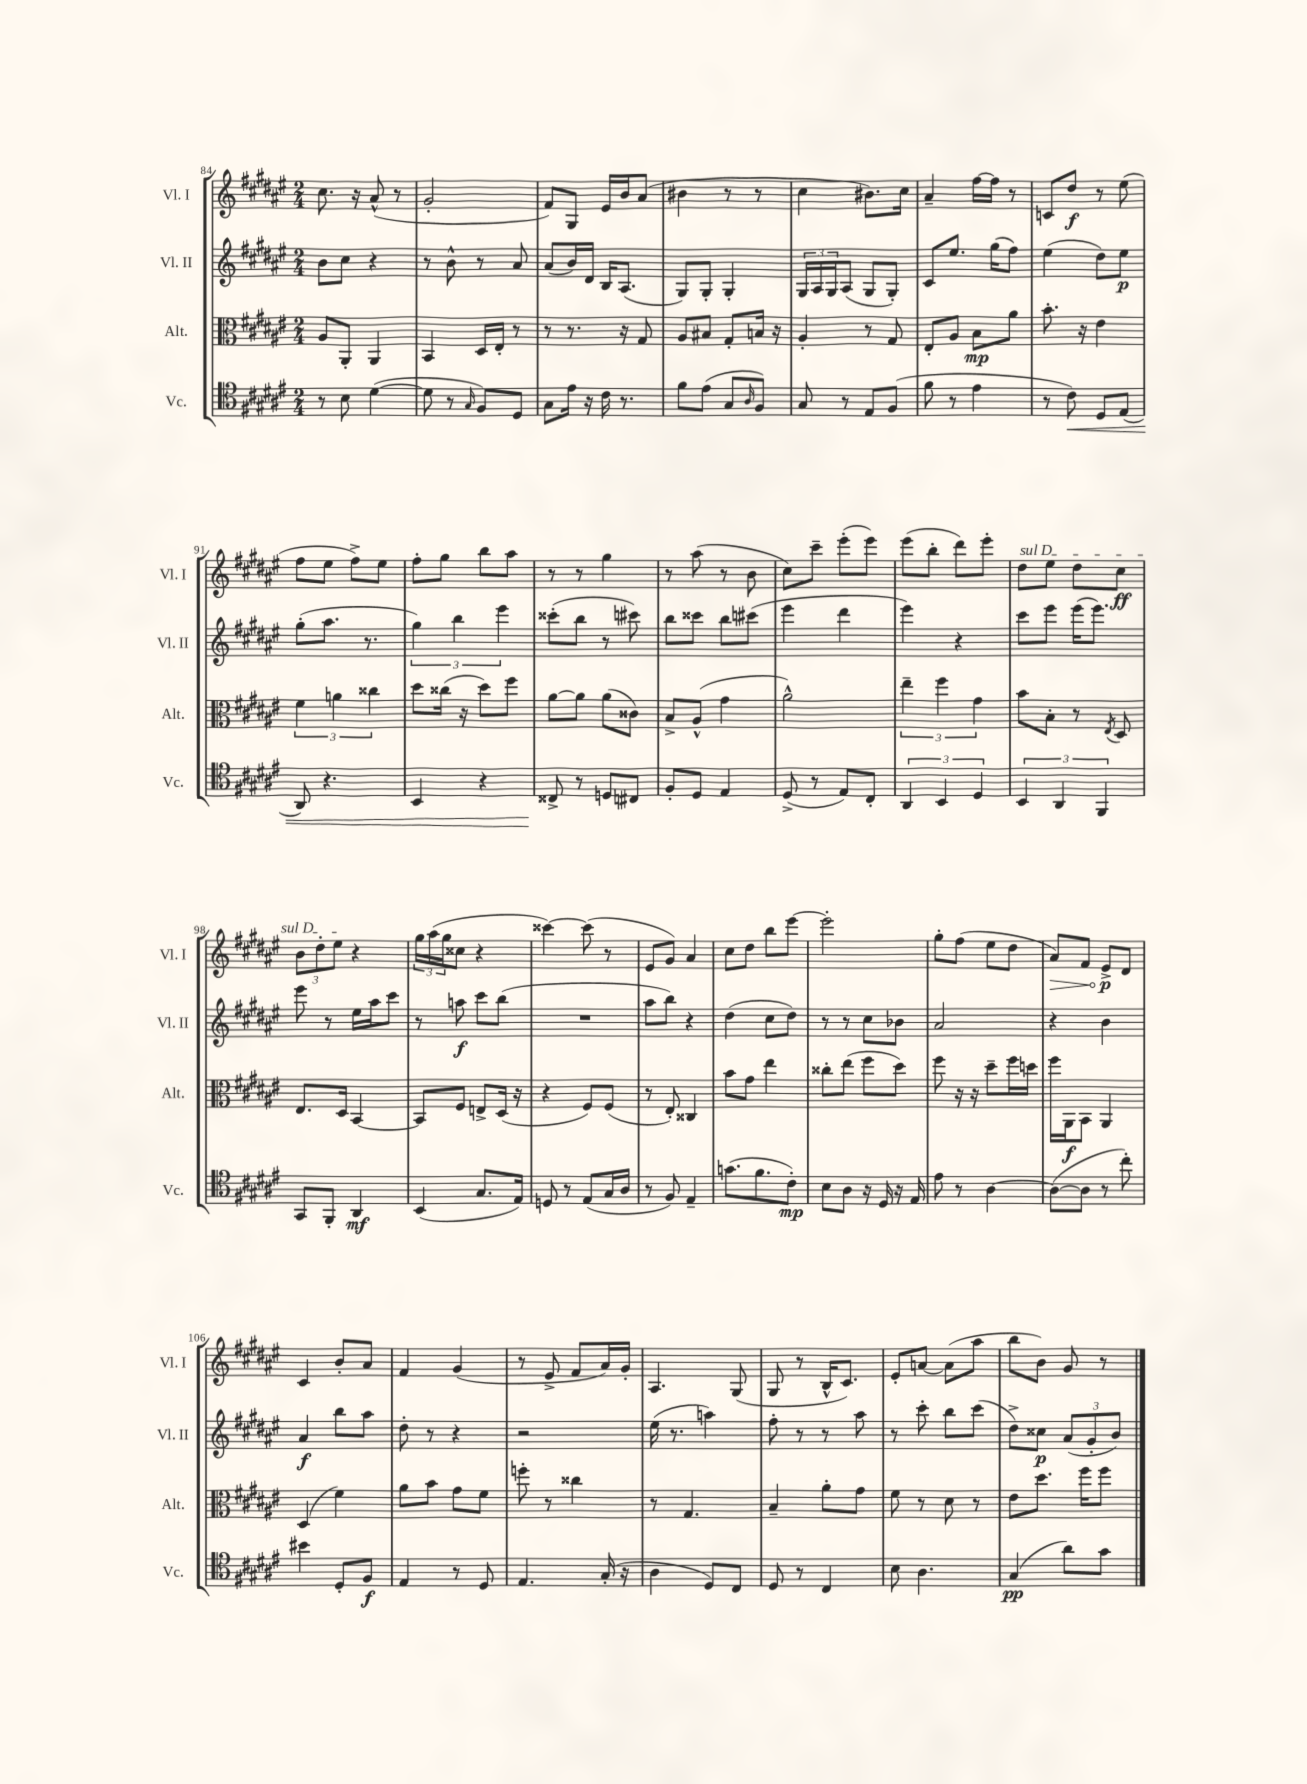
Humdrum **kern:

**kern	**kern	**kern	**kern
*staff4	*staff3	*staff2	*staff1
*clefC4	*clefC3	*clefG2	*clefG2
*k[f#c#g#d#a#e#]	*k[f#c#g#d#a#e#]	*k[f#c#g#d#a#e#]	*k[f#c#g#d#a#e#]
*M2/4	*M2/4	*M2/4	*M2/4
8r	8A#	8b	8.cc#
8B	8AA#'	8cc#	.
.	.	.	16r
([4d#	4AA#	4r	(8a#^^
.	.	.	8r
=	=	=	=
8d#]	4BB	8r	2g#'
8r	.	8b^^	.
16qqG#	.	.	.
8F#)	16D#	8r	.
.	16E#'	.	.
8D#	8r	8a#	.
=	=	=	=
8G#	8r	(8a#	8f#)
16e#	8.r	16b)	8G#
16r	.	16d#	.
16c#	.	16B	16e#
8.r	16r	(8.A#	16b
.	8G#	.	(8a#
=	=	=	=
8f#	8A#	8G#)	4b#
(8e#	8B#	8G#'	.
8G#	8G#'	4G#'	8r
16qqA#	.	.	.
8F#)	16B	.	8r
.	16r	.	.
=	=	=	=
8G#	4A#'	24G#	4cc#
.	.	24A#	.
.	.	24G#	.
8r	.	(8A#	.
8E#	8r	8G#	8.b#)
(8F#	8G#	8G#')	.
.	.	.	16cc#
=	=	=	=
8f#	8E#'	8c#	4a#~
8r	8A#	8.ee#	.
4e#	8B	.	[16ff#
.	.	(16gg#	16ff#]
.	8a#	8ff#)	8r
=	=	=	=
8r	8.b'	(4ee#	8c
8c#)	.	.	8dd#
.	16r	.	.
8D#	4e#	8dd#)	8r
(8E#	.	8ee#	(8ee#
=	=	=	=
8AA#)	6f#	(8gg#'	8ff#
4.r	.	8.aa#	8ee#
.	6a	.	.
.	.	.	8ff#^)
.	.	8.r	.
.	6cc##	.	.
.	.	.	8ee#
=	=	=	=
4BB	8dd#	6gg#)	8ff#'
.	(16cc##	.	8gg#
.	.	6bb	.
.	16r	.	.
4r	8dd#)	.	8bb
.	.	6eee#	.
.	8ff#	.	8aa#
=	=	=	=
8C##^	[8a#	(8ccc##'	8r
8r	8a#]	8bb	8r
8D	(8a#	8r	4gg#
8C#	8c##)	8ccc#)	.
=	=	=	=
8F#'	8B^	8bb	8r
8D#	(8A#^^	8ccc##	(8aa#
4E#	4g#	8bb	8r
.	.	(8ccc#	8b
=	=	=	=
(8D#^	2a#^^)	4eee#	8cc#)
8r	.	.	8ccc#~
8E#)	.	4ddd#	(8eee#'
8C#'	.	.	8eee#)
=	=	=	=
6AA#	6ee#~	4eee#)	(8eee#
.	.	.	8bb'
6BB	6ff#	.	.
.	.	4r	8ddd#)
6D#	6g#	.	.
.	.	.	8eee#'
=	=	=	=
6BB	8b	8ccc#	8dd#
.	8B'	8eee#	8ee#
6AA#	.	.	.
.	8r	(16eee#	8dd#
.	.	8.eee#)	.
6FF#	.	.	.
.	8qE#	.	.
.	8D#	.	8cc#
=	=	=	=
8GG#	8.E#	8eee#	12b
.	.	.	12dd#'
8FF#'	.	8r	.
.	.	.	12ee#
.	16D#	.	.
4AA#	[4BB	16ee#	4r
.	.	16aa#	.
.	.	8ccc#	.
=	=	=	=
(4BB	8BB]	8r	24gg#
.	.	.	(24aa#
.	.	.	24gg#
.	8F#	8aa	8cc##
8.G#	8E^	8ccc#	4r
.	(16D#	(8bb	.
16E#)	16r	.	.
=	=	=	=
8D	4r	2r	[4ccc##)
8r	.	.	.
(8E#	8F#)	.	(8ccc##]
16G#	(8F#	.	8r
16A#	.	.	.
=	=	=	=
8r	8r	8aa#	8e#
8F#)	8E#')	8bb)	8g#)
4E#~	4C##	4r	4a#
=	=	=	=
(8.g	8b	(4dd#	8cc#
.	8g#	.	8dd#
8.f#	.	.	.
.	4ee#	8cc#	8bb
8c#')	.	8dd#)	[8eee#
=	=	=	=
8B	8cc##'	8r	2eee#']
8A#	(8ee#	8r	.
16r	8ff#	8cc#	.
16D#	.	.	.
16r	8dd#)	8b-	.
16E#	.	.	.
=	=	=	=
8e#	8ff#	2a#	8gg#'
8r	16r	.	(8ff#
.	16r	.	.
[4A#	8dd#~	.	8ee#
.	16ff#	.	8dd#
.	16dd	.	.
=	=	=	=
(8A#_	16ff#	4r	8a#)
.	16AA#	.	.
8A#]	8BB	.	8f#
8r	4AA#	4b	8e#^
8cc#')	.	.	8d#
=	=	=	=
4b#	(4D#	4a#	4c#
8D#'	4f#)	8bb	8b'
8F#	.	8aa#	8a#
=	=	=	=
4E#	8a#	8dd#'	4f#
.	8b	8r	.
8r	8g#	4r	(4g#
8D#	8f#	.	.
=	=	=	=
4.E#	8ff'	2r	8r
.	8r	.	8e#^
.	4cc##	.	8f#
(16G#'	.	.	16a#)
16r	.	.	16g#'
=	=	=	=
4A#	8r	(16ee#	4.A#
.	.	8.r	.
.	4.G#	.	.
8D#)	.	4aa)	.
8C#	.	.	(8G#
=	=	=	=
8D#	4B~	8ff#'	8G#
8r	.	8r	8r
4C#	8a#'	8r	16B^^
.	.	.	8.c#)
.	8g#	8aa#	.
=	=	=	=
8B	8f#	8r	8e#'
4.A#	8r	8ccc#'	[8a
.	8d#	8bb	(8a]
.	8r	(8ccc#	8aa#
=	=	=	=
(4G#	8e#	8dd#^)	8bb
.	8.dd#	8cc##	8b)
8a#)	.	(12a#	8g#
.	16ff#	.	.
.	.	12g#'	.
8g#	8ff#	.	8r
.	.	12b)	.
==	==	==	==
*-	*-	*-	*-
